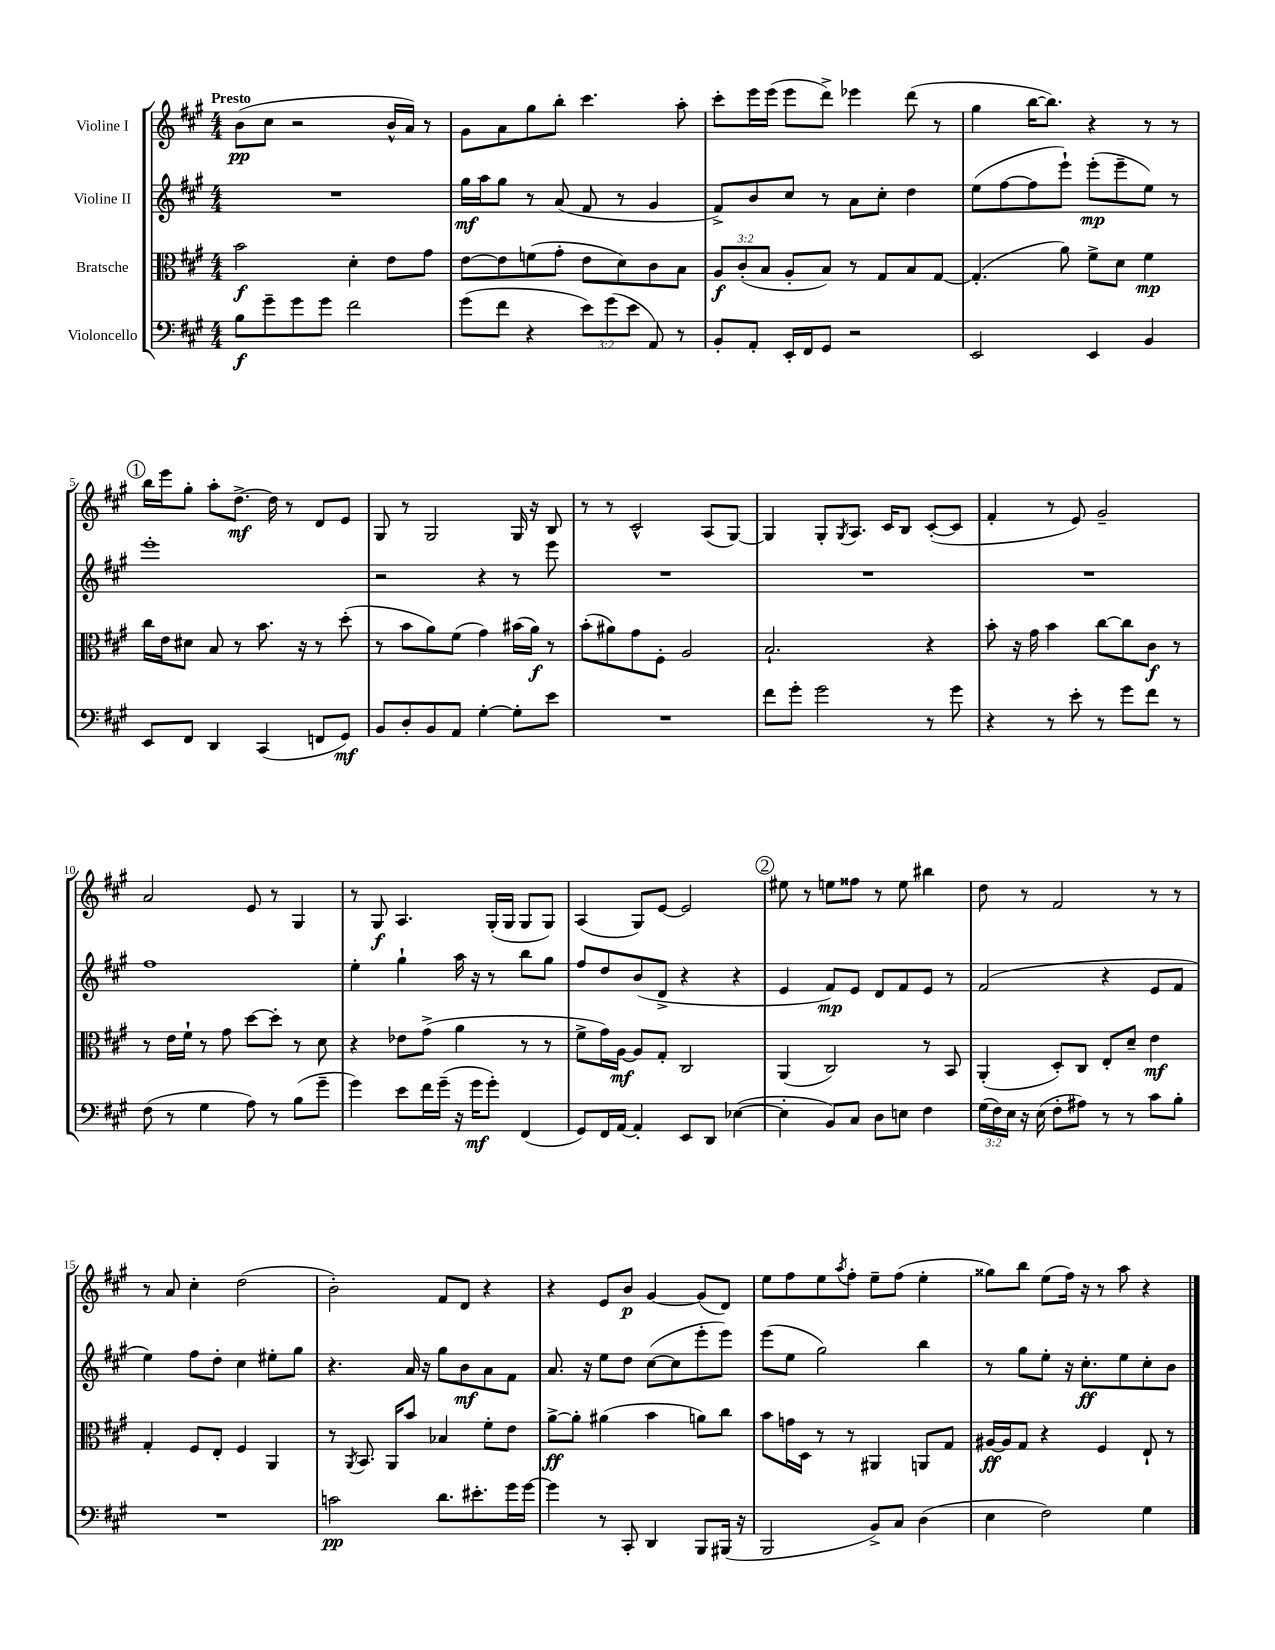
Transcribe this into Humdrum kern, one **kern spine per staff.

**kern	**kern	**kern	**kern
*staff4	*staff3	*staff2	*staff1
*clefF4	*clefC3	*clefG2	*clefG2
*k[f#c#g#]	*k[f#c#g#]	*k[f#c#g#]	*k[f#c#g#]
*M4/4	*M4/4	*M4/4	*M4/4
8B\L	2b\	1r	(8b\L
8g#~\	.	.	8cc#\J
8g#\	.	.	2r
8g#\J	.	.	.
2f#\	4d'\	.	.
.	8e\L	.	16b^^/LL
.	.	.	16a/JJ)
.	8g#\J	.	8r
=	=	=	=
(8g#\L	[8e\L	16gg#\LL	8g#\L
.	.	16aa\J	.
8f#\J	8e\]	8gg#\J	8a\
4r	(8f\	8r	8gg#\
.	8g#'\J	(8a/	8bb'\J
12e\L)	8e\L	8f#/	4.ccc#\
(12g#\	.	.	.
.	8d\)	8r	.
12e\J	.	.	.
8AA/)	8c#\	4g#/	.
8r	8B\J	.	8aa'\
=	=	=	=
8BB'/L	12A/L	8f#^/L)	8ccc#'\L
.	(12c#'/	.	.
8AA'/J	.	8b/	16eee\L
.	12B/J	.	.
.	.	.	(16eee\JJ
16EE'/LL	8A'/L	8cc#/J	8eee\L
16FF#/J	.	.	.
8GG#/J	8B/J)	8r	8ddd^\J)
2r	8r	8a\L	4eee-\
.	8G#/L	8cc#'\J	.
.	8B/	4dd\	(8ddd\
.	[8G#/J	.	8r
=	=	=	=
2EE/	(4.G#'/]	(8ee\L	4gg#\
.	.	[8ff#\	.
.	.	8ff#\]	[16bb\LK
.	.	.	8.bb\]J)
.	8a\)	8eee`\J)	.
4EE/	8f#^\L	(8eee'\L	4r
.	8d\J	8eee~\	.
4BB/	4f#\	8ee\J)	8r
.	.	8r	8r
=	=	=	=
8EE/L	16cc#\LL	1eee'	16bb\LL
.	16e\J	.	16eee\J
8FF#/J	8d#\J	.	8gg#'\J
4DD/	8B/	.	8aa'\L
.	8r	.	[8.dd^\J
(4CC#/	8.b\	.	.
.	.	.	16dd\]
.	.	.	8r
.	16r	.	.
8FF/L	8r	.	8d/L
8GG#/J)	(8dd'\	.	8e/J
=	=	=	=
8BB/L	8r	2r	8G#/
8D'/	8b\L	.	8r
8BB/	8a\)	.	2G#/
8AA/J	(8f#\J	.	.
[4G#'\	4g#\)	4r	.
8G#'\]L	(16b#\LL	8r	16G#/
.	16a\JJ)	.	16r
8e\J	8r	8eee\	8B/
=	=	=	=
1r	(8b'\L	1r	8r
.	8a#\)	.	8r
.	8g#\	.	2c#^^/
.	8F#'\J	.	.
.	2A/	.	.
.	.	.	(8A/L
.	.	.	[8G#/J)
=	=	=	=
8f#\L	2.B`/	1r	4G#/]
8g#'\J	.	.	.
2g#\	.	.	8G#'/L
.	.	.	8qG#/
.	.	.	8.A/J
.	.	.	16c#/LK
.	.	.	8B/J
8r	4r	.	([8c#'/L
8g#\	.	.	8c#/]J
=	=	=	=
4r	8b'\	1r	4f#'/
.	16r	.	.
.	16g#\	.	.
8r	4b\	.	8r
8e'\	.	.	8e/)
8r	[8cc#\L	.	2g#~/
8g#\L	8cc#\]	.	.
8f#\J	8c#\J	.	.
8r	8r	.	.
=	=	=	=
(8F#\	8r	1ff#	2a/
8r	16e\LL	.	.
.	16f#`\JJ	.	.
4G#\	8r	.	.
.	8g#\	.	.
8A\)	[8dd\L	.	8e/
8r	8dd'\]J	.	8r
(8B\L	8r	.	4G#/
8g#~\J	8d\	.	.
=	=	=	=
4g#\)	4r	4ee'\	8r
.	.	.	8G#/
8e\L	8e-\L	4gg#`\	4.A/
16f#\L	(8g#^\J	.	.
(16g#~\JJ	.	.	.
16r	4a\	16aa\	.
16g#\LK	.	16r	.
8g#'\J)	.	8r	(16G#'/LL
.	.	.	16G#/JJ
(4FF#/	8r	8bb\L	8G#/L
.	8r	8gg#\J	8G#/J)
=	=	=	=
8GG#/L)	8f#^\L	8ff#/L	(4A/
16FF#/L	16g#\L)	8dd/	.
[16AA/JJ	[16A\JJ	.	.
4AA'/]	8A/]L	(8b/	8G#/L)
.	8G#'/J	8d^/J	[8e/J
8EE/L	2C#/	4r	2e/]
8DD/J	.	.	.
([4E-\	.	4r	.
=	=	=	=
4E-'\]	(4AA/	4e/	8ee#\
.	.	.	8r
8BB/L)	2C#/)	8f#/L)	8ee\L
8C#/J	.	8e/J	8ff##\J
8D\L	.	8d/L	8r
8E\J	.	8f#/	8ee\
4F#\	8r	8e/J	4bb#\
.	8BB/	8r	.
=	=	=	=
(24G#\LL	(4AA'/	(2f#/	8dd\
24F#\)	.	.	.
24E\JJ	.	.	.
16r	.	.	8r
(16E\	.	.	.
8F#'\L	8D'/L)	.	2f#/
8A#\J)	8C#/J	.	.
8r	8E'/L	4r	.
8r	8d~/J	.	.
8c#\L	4e\	8e/L	8r
8B'\J	.	8f#/J	8r
=	=	=	=
1r	4G#'/	4ee\)	8r
.	.	.	8a/
.	8F#/L	8ff#\L	4cc#'\
.	8E'/J	8dd'\J	.
.	4F#/	4cc#\	(2dd\
.	4AA/	8ee#'\L	.
.	.	8gg#\J	.
=	=	=	=
2c\	8r	4.r	2b'\)
.	8qAA/	.	.
.	8.BB/	.	.
.	16AA/LK	.	.
.	8b/J	16a/	.
.	.	16r	.
8.d\L	4B-/	8gg#\L	8f#/L
.	.	8b\	8d/J
8.e#'\	.	.	.
.	8f#'\L	8a\	4r
16g#\L	8e\J	8f#\J	.
[16g#\JJ	.	.	.
=	=	=	=
4g#\]	[8a^\L	8.a/	4r
.	8a'\]J	.	.
.	.	16r	.
8r	(4a#\	8ee\L	8e/L
8CC#'/	.	8dd\J	8b/J
4DD/	4b\	([8cc#\L	[4g#/
.	.	8cc#\]	.
8BBB/L	8a\L)	8eee'\	(8g#/]L
(16BBB#/Jk	8cc#\J	8eee\J)	8d/J)
16r	.	.	.
=	=	=	=
2BBB/	8b\L	(8eee\L	8ee\L
.	16g\L	8ee\J	8ff#\
.	16D\JJ	.	.
.	8r	2gg#\)	8ee\
.	.	.	8qaa/
.	8r	.	8ff#'\J
8BB^/L)	4AA#/	.	8ee~\L
8C#/J	.	.	(8ff#\J
(4D\	8AA/L	4bb\	4ee'\
.	8G#/J	.	.
=	=	=	=
4E\	[16A#/LL	8r	8gg##\L)
.	16A#/]J	.	.
.	8G#/J	8gg#\L	8bb\J
2F#\)	4r	8ee'\J	(8ee\L
.	.	16r	16ff#\Jk)
.	.	8.cc#'\L	16r
.	4F#/	.	8r
.	.	8ee\	8aa\
4G#\	8E`/	8cc#'\	4r
.	8r	8b\J	.
==	==	==	==
*-	*-	*-	*-
